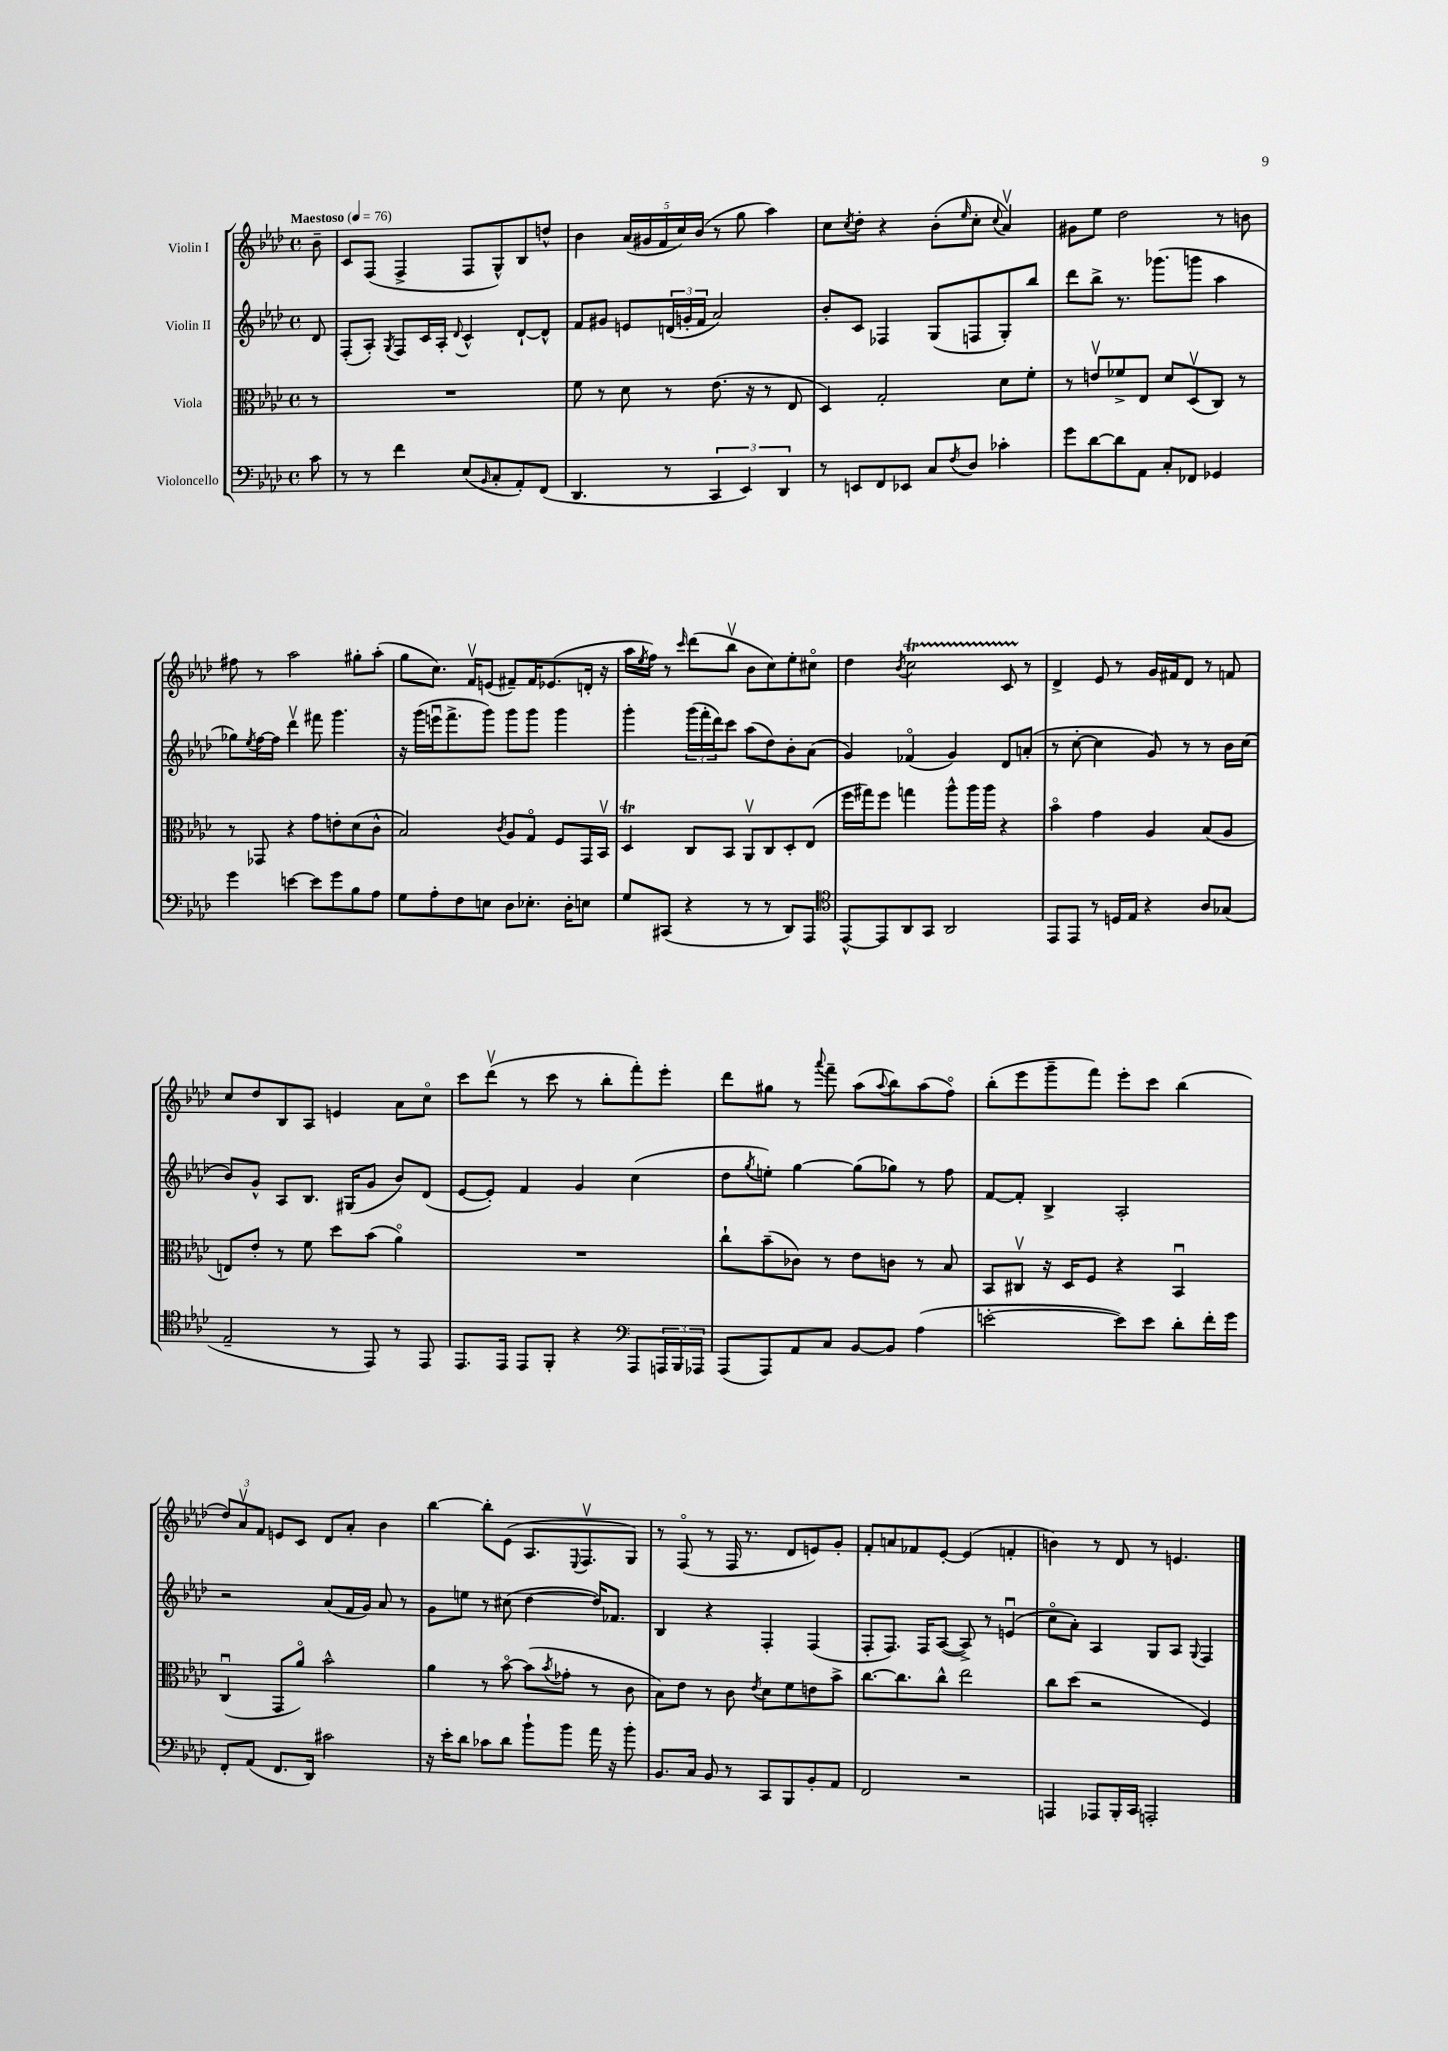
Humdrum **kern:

**kern	**kern	**kern	**kern
*staff4	*staff3	*staff2	*staff1
*clefF4	*clefC3	*clefG2	*clefG2
*k[b-e-a-d-]	*k[b-e-a-d-]	*k[b-e-a-d-]	*k[b-e-a-d-]
*M4/4	*M4/4	*M4/4	*M4/4
*met(c)	*met(c)	*met(c)	*met(c)
*MM76	*MM76	*MM76	*MM76
8c\	8r	8d-/	8b-~\
=	=	=	=
8r	1r	(8F'/L	8c/L
8r	.	8A-'/J)	(8F/J
.	.	8qG/	.
4f\	.	8F/L	4F^/
.	.	16c/L	.
.	.	16A-'/JJ	.
.	.	8qqd-/	.
(8E-/L	.	4c^^/	8F/L
16qqBB-/	.	.	.
8C'/	.	.	8G^^/)
8AA-'/)	.	[8d-`/L	8B-/
(8FF/J	.	8d-^^/]J	8dd^^/J
=	=	=	=
4.DD-/	8f\	8f/L	4b-\
.	8r	8g#/J	.
.	8d-\	8e/L	(20a-/LL
.	.	.	20g#/
.	.	.	20f/
8r	8r	(24d/L	.
.	.	.	20cc/)
.	.	24g'/	.
.	.	.	(20b-/JJ
.	.	24f/JJ	.
6CC/	(8.e-\	2a-/)	8r
.	.	.	8gg\
6EE-/)	.	.	.
.	16r	.	.
.	8r	.	4aa-\)
6DD-/	.	.	.
.	8E-/	.	.
=	=	=	=
8r	4D-/)	8b-'/L	8cc\L
.	.	.	8qcc/
8EE/L	.	8c/J	8dd-'\J
8FF/	2G'/	4F-/	4r
8EE-/J	.	.	.
8C/L	.	(8G/L	(8b-'\L
8qF/	.	.	16qqee-/
8D-/J	.	8F/	8cc'\J
.	.	.	8qqcc/
4c-'\	8d-\L	8G'/)	4a-v/)
.	8f'\J	8bb-/J	.
=	=	=	=
8g\L	8r	8ddd-\L	8g#\L
[8d-\	8ev/L	8bb-^\J	8ee-\J
8d-\]	8f-^/	8.r	2dd-\
8AA-\J	8E-/J	.	.
.	.	(8.ggg-\L	.
8C'/L	8d-/L	.	.
8FF-/J	(8D-v/	8ggg\J	.
4GG-/	8C/J)	4aa-\	8r
.	8r	.	8b\
=	=	=	=
4g\	8r	8gg-\L)	8ff#\
.	.	8qee-/	.
.	8GG-/	[16ff\L	8r
.	.	16ff\]JJ	.
[4e\	4r	4ddd-v\	2aa-\
8e\]L	8g\L	8fff#\	.
8g\	8e'\	4.ggg\	.
8B-\	(8d-\	.	8gg#'\L
8A-\J	8c^^\J	.	(8aa-'\J
=	=	=	=
8G\L	2B-/)	16r	8gg\L
.	.	(16ggg\LL	.
8A-'\	.	16eeeu\J	8.cc\J)
.	.	8.fff^\	.
8F\	.	.	.
.	.	.	16fv/LK
8E\J	.	8ggg\J)	(8e/J
.	8qc/	.	.
8D-\L	8A-/L	8ggg\L	8f#~/L)
8.E-'\J	8Go/J	8ggg\J	16f#/K
.	.	.	(8.e-/
.	8F/L	4ggg\	.
16D-'\LK	.	.	.
8E\J	16GG/L	.	16d'/Jk
.	16BB-v/JJ	.	16r
=	=	=	=
8G/L	4D-/	4ggg'\	16aa-\LL
.	.	.	8qee-/
.	.	.	16ff\JJ)
(8CC#/J	.	.	8r
.	.	.	16qqccc/
4r	8C/L	(24ggg\LL	(8ddd-\L
.	.	24fff'\	.
.	.	24ddd-\J)	.
.	8BB-/J	8ccc\J	8bb-v\J
8r	8AA-v/L	(8aa-\L	8b-\L
8r	8C/	8dd-\)	8cc\)
8DD-/L)	8D-'/	8b-'\	8ee-'\
8AAA-/J	(8E-/J	(8a-\J	8cc#o\J
=	=	=	=
*clefC4	*	*	*
[8EE-^^/L	16ff\LL	4g/)	4dd-\
.	16gg#\J)	.	.
8EE-/]	8ff\J	.	.
.	.	.	8qb-/
8AA-/	4gg\	(4f-o/	2cc\
8GG/J	.	.	.
2AA-/	8aa-^^\L	4g/)	.
.	16aa-\L	.	.
.	16aa-\JJ	.	.
.	4r	8d-/L	8c/
.	.	(8a'/J	8r
=	=	=	=
8EE-/L	4b-o\	8r	4d-^/
8EE-/J	.	[8cc'\	.
8r	4g\	4cc\]	8e-/
16D/LL	.	.	8r
16E-/JJ	.	.	.
4r	4A-/	8g/)	16g/LL
.	.	.	16f#/J
.	.	8r	8d-/J
8A-/L	(8B-/L	8r	8r
(8G-/J	8A-/J	16b-\LL	8f/
.	.	(16cc\JJ	.
=	=	=	=
2E-~/	8E/L)	8b-/L)	8cc/L
.	8e-'/J	8g^^/J	8dd-/
.	8r	8A-/L	8B-/
.	8f\	8.B-/J	8A-/J
8r	8dd-\L	.	4e/
.	.	(16G#/LK	.
8EE-/)	(8b-\J	8g/J	.
8r	4a-o\)	8b-/L)	8a-\L
8EE-/	.	(8d-/J	8cco\J
=	=	=	=
8.EE-/L	1r	[8e-/L	8ccc\L
.	.	8e-'/]J)	(8ddd-v\J
16EE-/Jk	.	.	.
8EE-/L	.	4f/	8r
8FF'/J	.	.	8ccc\
4r	.	4g/	8r
.	.	.	8bb-'\L
*clefF4	*	*	*
8AAA-/L	.	(4cc\	8fff'\)
24AAA/L	.	.	8eee-'\J
24BBB-/	.	.	.
24AAA-/JJ	.	.	.
=	=	=	=
(8AAA-/L	8cc`\L	8dd-\L	8ddd-\L
.	.	8qgg/	.
8AAA-/)	(8b-~\	8ee'\J)	8gg#\J
8AA-/	8c-\J)	[4gg\	8r
.	.	.	8qqaaa-/
8C/J	8r	.	8fff~\
[8BB-/L	8e-\L	(8gg\]L	(8aa-\L
.	.	.	8qqaa-/
8BB-/]J	8c\J	8gg-\J)	8bb-\)
(4A-\	8r	8r	(8aa-\
.	8B-/	8ff\	8ffo\J)
=	=	=	=
[2e'\	8BB-/L	[8f/L	(8bb-'\L
.	8C#v/J	8f'/]J	8eee-\
.	16r	4B-^/	8ggg~\
.	16D-/LK	.	.
.	8F/J	.	8fff\J)
8e\]L)	4r	2A-'/	8eee-'\L
8e\J	.	.	8ccc\J
8d-'\L	4BB-u/	.	(4bb-\
16f'\L	.	.	.
16g\JJ	.	.	.
=	=	=	=
8FF'/L	(4Cu/	2r	12dd-/L)
.	.	.	12a-v/
(8AA-/J	.	.	.
.	.	.	12f/J
8.FF/L	8GG/L	.	8e/L
.	8a-o/J)	.	8c/J
16DD-/Jk)	.	.	.
2c#\	2b-^^\	(8a-/L	8d-/L
.	.	16f/L	8a-'/J
.	.	16g/JJ)	.
.	.	8a-/	4b-\
.	.	8r	.
=	=	=	=
16r	4a-\	8g\L	[4bb-\
16e-'\LK	.	.	.
8d-\J	.	8ee\J	.
8c-\L	8r	8r	8bb-'\]L
8d-\J	[8b-o\	(8cc#\	(8e-\J
8b-`\L	(8b-\]L	[4dd-\	8.A-/L
.	8qb-/	.	.
8b-\J	8g-'\J	.	.
.	.	.	8qqE-/
.	.	.	8.Fv/
16a-\	8r	16dd-/]LK)	.
16r	.	8.f-/J	.
8b-'\	8c\	.	8G/J)
=	=	=	=
8.BB-/L	8B-\L)	4B-/	8r
.	8e-\J	.	(8Fo/
16C/Jk	.	.	.
8BB-/	8r	4r	8r
8r	8c\	.	16F/
.	.	.	8.r
.	8qe-/	.	.
8CC/L	8d-\L	4F'/	.
8BBB-/	8f\	.	8d-/L
8BB-'/	8e\	(4F/	8e/)
8AA-/J	8b-^\J	.	8g'/J
=	=	=	=
2FF/	[8.cc\L	8F'/L	8f'/L
.	.	8.F/J)	8a/
.	8.cc\]	.	.
.	.	.	8f-/
.	.	16F/LK	.
.	8cc^^\J	([8A-/J	[8e-'/J
2r	2ee-\	8A-^/])	(4e-/]
.	.	8r	.
.	.	(4eu/	4f'/
=	=	=	=
4AAA/	8cc\L	8cco\L	4b\)
.	(8dd-\J	8a-'\J)	.
8AAA-/L	2r	4A-/	8r
16BBB-'/L	.	.	8d-/
16CC/JJ	.	.	.
2AAA'/	.	8G/L	8r
.	.	8A-/J	4.e/
.	.	8qqG/	.
.	4F/)	4F/	.
==	==	==	==
*-	*-	*-	*-
